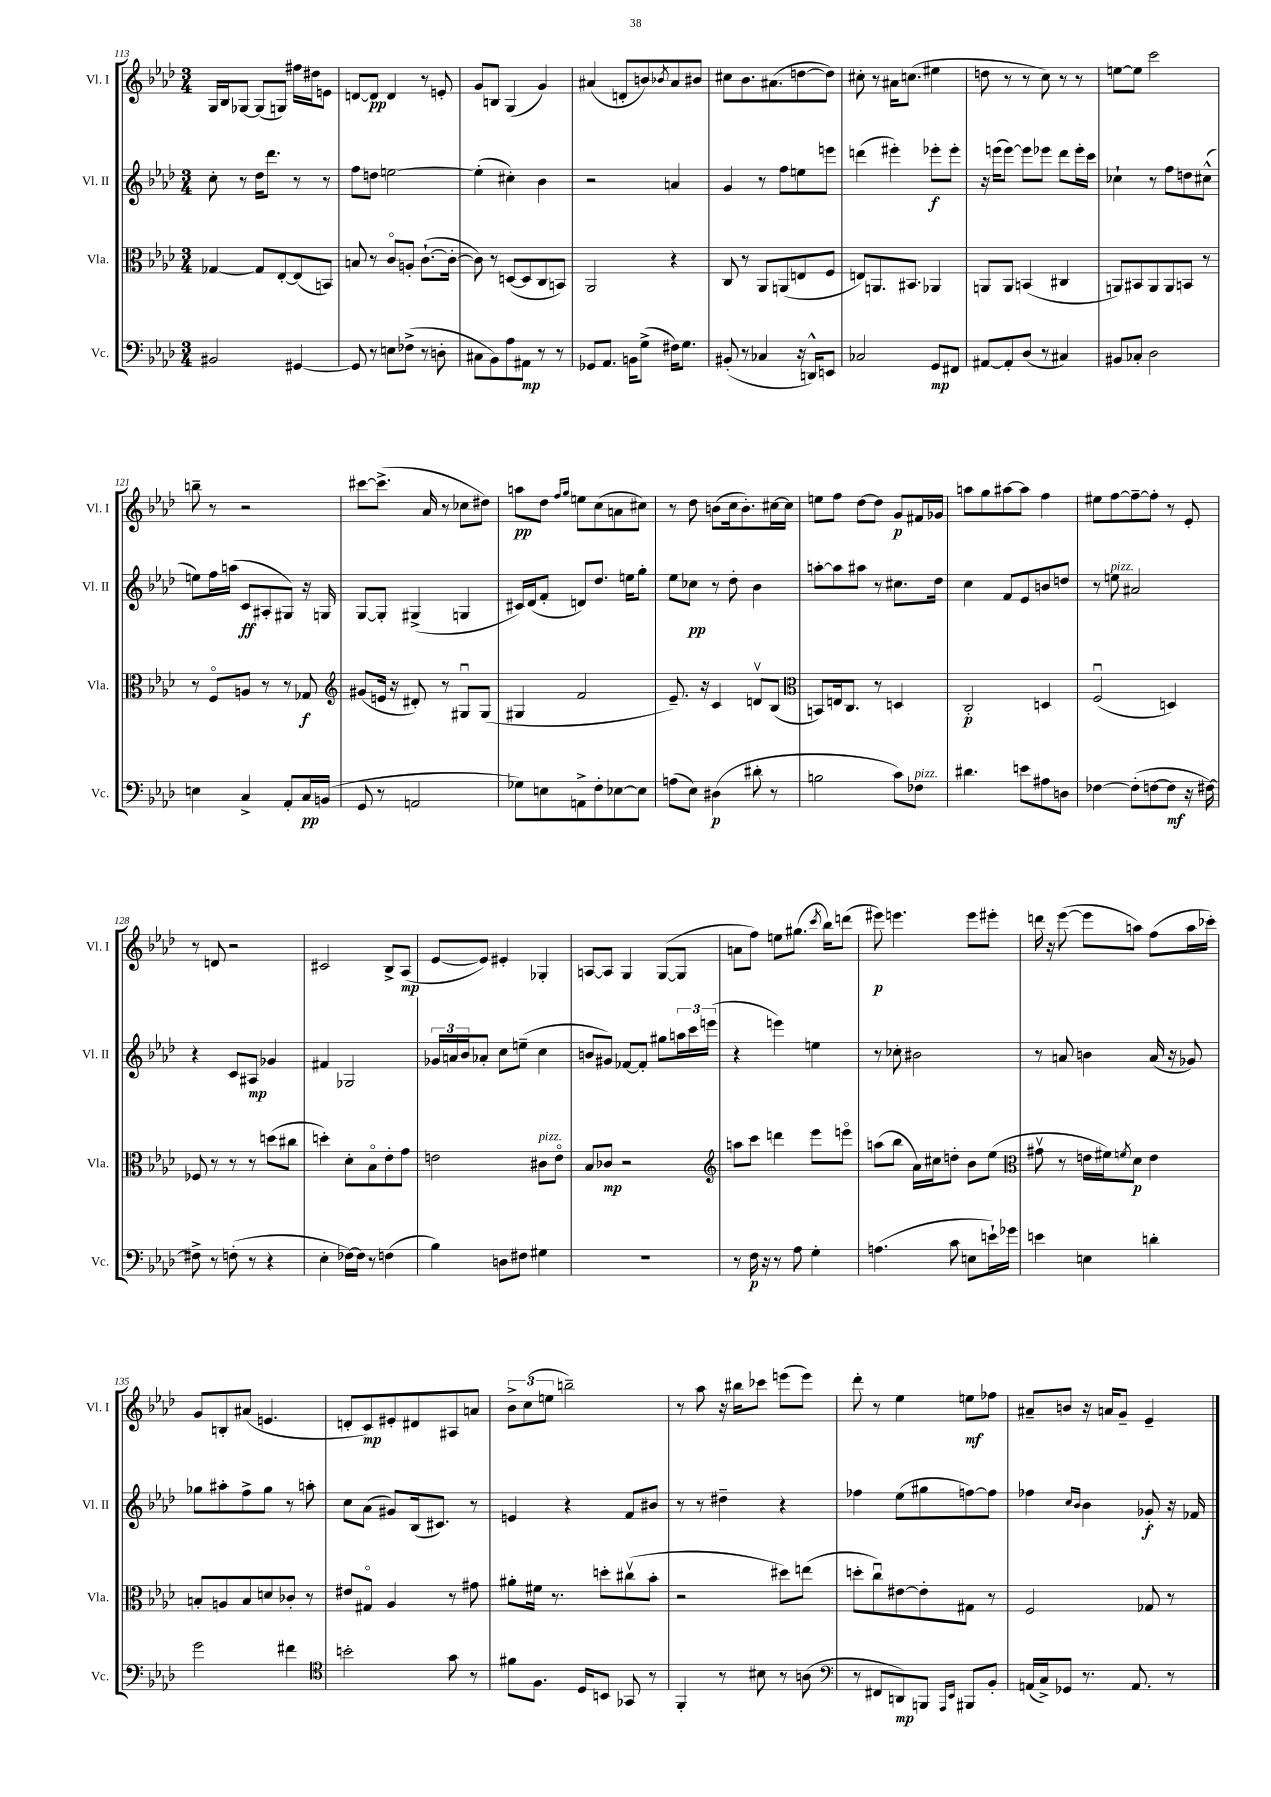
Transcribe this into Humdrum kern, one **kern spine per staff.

**kern	**kern	**kern	**kern
*staff4	*staff3	*staff2	*staff1
*clefF4	*clefC3	*clefG2	*clefG2
*k[b-e-a-d-]	*k[b-e-a-d-]	*k[b-e-a-d-]	*k[b-e-a-d-]
*M3/4	*M3/4	*M3/4	*M3/4
2BB#/	[4G-/	8cc'\	16G/LL
.	.	.	16B-/J
.	.	8r	[8G-/J
.	8G-/]L	16dd-\LK	(8G-/]L
.	.	8.ddd-\J	.
.	[8E-'/	.	8G/J)
[4GG#/	(8E-/]	8r	16ff#\LL
.	.	.	16dd#\J
.	8BB/J)	8r	8e\J
=	=	=	=
8GG#/]	8B/	8ff\L	[8d/L
8r	8r	8dd\J	8d/]J
8E\L	8co/L	[2ee\	4d/
(8F-^\J	8A'/J	.	.
8r	([8.c`\L	.	8r
8D'\	.	.	8e'/
.	16c'\_Jk	.	.
=	=	=	=
8C#\L	8c\])	(4ee'\]	8g/L
8BB-\)	8r	.	8B/J
8A-\	([8D/L	4cc#'\)	(4G/
8AA#\J	8D/]	.	.
8r	8C/	4b-\	4g/)
8r	8BB/J)	.	.
=	=	=	=
8GG-/L	2AA-/	2r	(4a#/
8.AA-/J	.	.	.
.	.	.	8d'/L
16BB\LK	.	.	.
(8G^\J	.	.	8b/)
.	.	.	8qb-/
16F#\LK)	4r	4a/	8a#/
8.G\J	.	.	.
.	.	.	8b#/J
=	=	=	=
(8BB#'/	8C/	4g/	8cc#\L
8r	8r	.	8.b-\
4C-/	8AA-/L	8r	.
.	.	.	(8.a#\
.	(8AA/	8ff\L	.
16r	8E/	8ee\	[8dd\
16DD^^/LK)	.	.	.
8EE/J	8F/J	8eee\J	8dd\]J)
=	=	=	=
2C-/	8E/L)	(4ddd\	8cc#'\
.	8.AA/	.	8r
.	.	4eee#'\)	16a#\LK
.	8.BB#/J	.	(8.cc\J
8GG/L	4AA-/	8eee-'\L	4ee#\
8FF#/J	.	8eee-'\J	.
=	=	=	=
[8AA#/L	8AA/L	16r	8dd\
.	.	(16eee\LK	.
8AA#'/]	8AA/J	[8eee\J)	8r
(8D-/J	(4BB/	8eee\]L	8r
8r	.	8eee-\J	8cc\)
4C#/)	4C#/	8ddd-\L	8r
.	.	16eee-'\L	8r
.	.	16ccc\JJ	.
=	=	=	=
8BB#/L	8AA/L)	4cc-`\	[8ee\L
8C-'/J	8BB#/	.	8ee\]J
2D-\	8AA/	8r	2ccc\
.	8AA/	8ff\L	.
.	8BB/J	8dd\	.
.	8r	(8cc#^^\J	.
=	=	=	=
4E\	8r	8ee\L)	8bb~\
.	8Fo/L	16ff\L	8r
.	.	(16aa\JJ	.
4C^/	8A/J	8c/L	2r
.	8r	8A#'/	.
8AA-'/L	8r	8G#/J)	.
16C/L	8G-/	16r	.
(16BB/JJ	.	16G/	.
=	=	=	=
*	*clefG2	*	*
8GG/	(8g#/L	[8G/L	[8ccc#\L
8r	16e/Jk	8G'/]J	(8.ccc#^\]J
.	16r	.	.
2AA/	8d#'/)	(4G#^/	.
.	.	.	16a-/
.	8r	.	8r
.	8G#u/L	4G/	8cc-\L
.	(8G#/J	.	8dd#\J)
=	=	=	=
8G-\L)	4G#/	16c#/LL)	8aa\L
.	.	(16d-/J	.
8E\	.	8f'/J	8dd-\J
.	.	.	16qqff/LL
.	.	.	16qqgg/JJ
8AA^\	2f/	8d/L)	8ee\L
8F'\	.	8.dd-/J	(8cc\
[8E-\	.	.	8a\
.	.	16ee\LK	.
8E-\]J	.	8gg'\J	8cc#\J)
=	=	=	=
(8A\L	8.e-~/)	8ee-\L	8r
8E-\J)	.	8cc-\J	8dd-\
.	16r	.	.
(4D#\	4c/	8r	(8b\L
.	.	8dd-'\	16cc\k
.	.	.	8.b'\)
8d#'\	8dv/L	4b-\	.
8r	(8B-/J	.	[16cc#\L
.	.	.	16cc#\]JJ
=	=	=	=
*	*clefC3	*	*
2B\	8BB/L)	[8aa'\L	8ee\L
.	16E/k	8aa\]	8ff\J
.	8.C/J	.	.
.	.	8aa#\J	[8dd-\L
.	8r	8r	8dd-\]J
8c\L)	4D/	8.cc#\L	8g/L
8F-\J	.	.	16f#/L
.	.	16dd-\Jk	16g-/JJ
=	=	=	=
4.d#\	2C'/	4cc\	8aa\L
.	.	.	8gg\
.	.	8f/L	[8aa#\
8e\L	.	8e-/	8aa#\]J
8A#\	4D/	8b/	4ff\
8D\J	.	8dd/J	.
=	=	=	=
[4F-\	(2Fu/	8r	8ee#\L
.	.	8ee\	[8ff\
(8F-'\]L	.	2a#/	8ff~\_
[8F\	.	.	8ff'\]J
8F\]J	4D/)	.	8r
16r	.	.	8e-'/
[16F#\)	.	.	.
=	=	=	=
8F#^\]	8F-/	4r	8r
8r	8r	.	8d/
(8F'\	8r	8c/L	2r
8r	8r	8A#/J	.
4r	(8dd\L	4g-/	.
.	8cc#\J	.	.
=	=	=	=
4E-'\	4dd'\)	4f#/	2c#/
[16F-\LL)	8d-'\L	2G-/	.
16F-\]JJ	.	.	.
8r	8B-o\	.	.
(4F\	8e-'\	.	8B-^/L
.	8g\J	.	(8A-/J
=	=	=	=
4B-\)	2e\	24g-/LL	[8e-/L
.	.	24a/	.
.	.	24b-/J	.
.	.	8a-'/J	8e-/]J)
8D\L	.	8cc\L	4e#'/
8F#\J	.	(8ee~\J	.
4G#\	8c#\L	4cc\	4G-'/
.	8eo\J	.	.
=	=	=	=
2.r	8B-/L	8b/L	[8A/L
.	8c-/J	8g#/J)	8A/]J
.	2r	[8f-/L	4G/
.	.	8f-'/]J	.
.	.	8gg#\L	([8G/L
.	.	24aa\L	8G/]J
.	.	24ccc\	.
.	.	(24eee\JJ	.
=	=	=	=
*	*clefG2	*	*
8r	8aa\L	4r	8a\L
16F\	8ccc\J	.	8ff\J)
16r	.	.	.
8r	4ddd\	4eee\)	8ee\L
8A-\	.	.	(8.gg#\J
4G'\	8eee-\L	4ee\	.
.	.	.	8qccc/
.	.	.	16bb-\LK)
.	8eeeo\J	.	(8ddd\J
=	=	=	=
(4.A\	(8aa\L	8r	8eee#\)
.	8bb-\J	8cc-'\	4.eee\
.	16a-\LL)	2b#\	.
.	16cc#\J	.	.
8c\	8dd'\J	.	.
8E\L	8b-\L	.	8eee\L
16e`\L)	(8ee-\J	.	8eee#'\J
16g-\JJ	.	.	.
=	=	=	=
*	*clefC3	*	*
4e\	8g#v\	8r	16ddd\
.	.	.	16r
.	8r	8a/	([8eee-\
4E\	16e\LL	4b\	8eee-\]L
.	16f#\J)	.	.
.	8qf/	.	.
.	8d-\J	.	8aa\J)
4d'\	4e\	(16a/	(8ff\L
.	.	16r	.
.	.	8g-/)	16aa\L
.	.	.	16ccc-'\JJ)
=	=	=	=
2g\	8B'/L	8gg-\L	8g/L
.	8A/	8aa#'\	8B'/
.	8B/	8ff^\	(8a#/J
.	8d/	8gg-\J	4.e/
4f#\	8c-'/J	8r	.
.	8r	8aa'\	.
=	=	=	=
*clefC4	*	*	*
2b'\	8e#/L	8cc\L	8d'/L
.	8G#o/J	(8a-\J	8c/)
.	4A-/	8g#/L)	8e#'/
.	.	(16B-/k	8d#/
.	.	8.c#/J)	.
8g\	8r	.	8A#/
8r	8g#\	8r	8a/J
=	=	=	=
8f#\L	8a#'\L	4e/	12b-^\L
.	.	.	(12cc\
8.F\J	16f#\Jk	.	.
.	.	.	12ee\J
.	8.r	.	.
.	.	4r	2bb~\)
16D-/LK	.	.	.
8BB/J	8dd'\L	.	.
8GG-/	(8cc#v\	8f/L	.
8r	8b-'\J	8b#/J	.
=	=	=	=
4FF'/	2r	8r	8r
.	.	8r	8aa-\
8r	.	4dd#~\	16r
.	.	.	16bb#\LK
8B#\	.	.	8ccc-\J
8r	8dd#\L)	4r	(8eee\L
(8A\	(8ee\J	.	8eee\J)
=	=	=	=
*clefF4	*	*	*
8r	8dd'\L	4ff-\	8ddd-'\
8FF#/L	8ccu\)	.	8r
8DD/)	[8e#\	(8ee-\L	4ee-\
8BBB/J	8e#'\]	8gg#\	.
16qqAAA-/LL	.	.	.
16qqEE-/JJ	.	.	.
8BBB#/L	8G#\J	[8ff\)	8ee\L
8BB-'/J	8r	8ff\]J	8ff-\J
=	=	=	=
(16AA/LL	2F/	4ff-\	8a#~/L
16C^/J)	.	.	.
8GG-/J	.	.	8b/J
.	.	16qqcc/LL	.
.	.	16qqb-/JJ	.
8.r	.	4b-\	16r
.	.	.	16a/LK
.	.	.	8g~/J
8.AA/	.	.	.
.	8G-/	8g-'/	4e-~/
8r	8r	16r	.
.	.	16f-/	.
==	==	==	==
*-	*-	*-	*-
